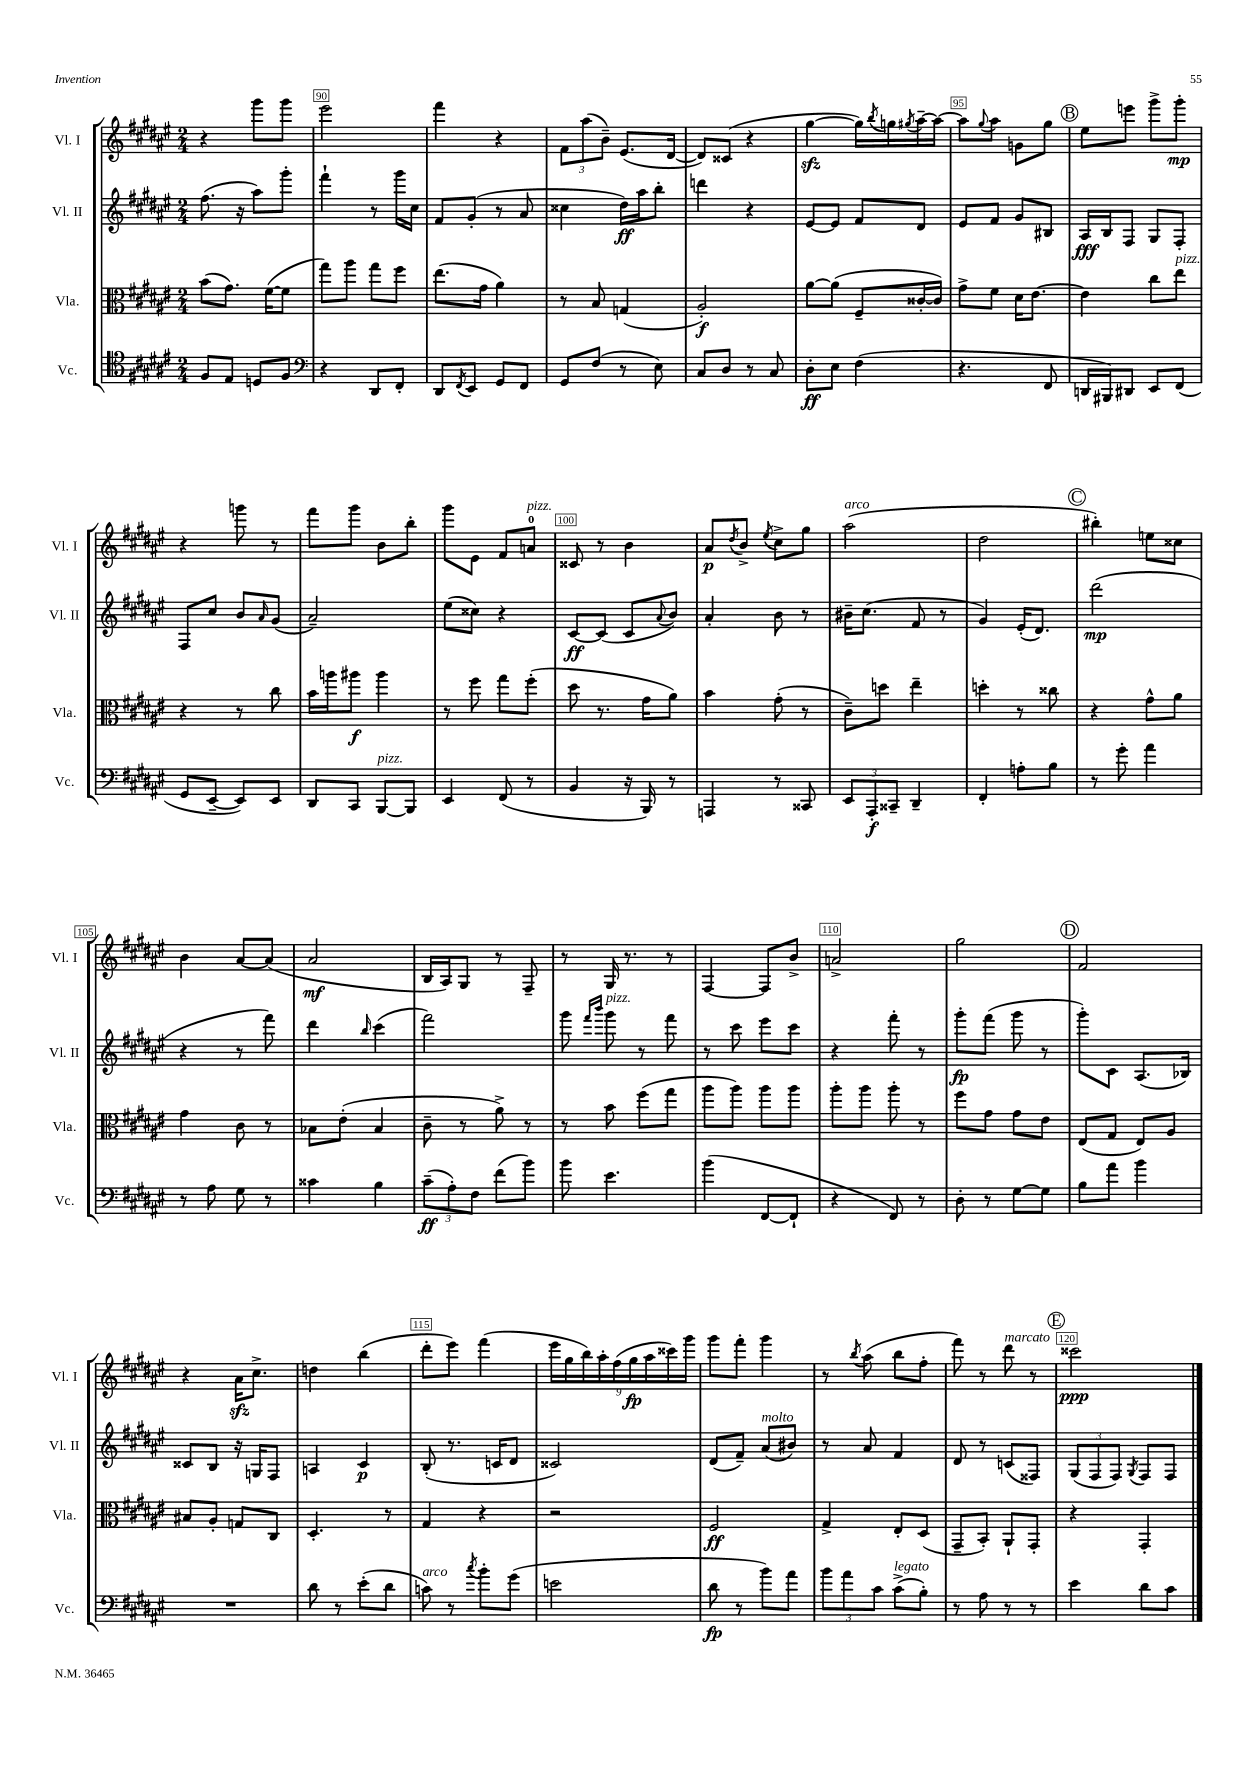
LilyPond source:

<<
\new StaffGroup <<
\new Staff = "s0" \with { instrumentName = "Vl. I" shortInstrumentName = "Vl. I" } {
    \clef treble \key fis \major \numericTimeSignature \time 2/4
    r4 gis'''8 gis'''8 |
    eis'''2 |
    fis'''4 r4 |
    \tuplet 3/2 { fis'8 ais''8( b'8--) } eis'8.( dis'16~ |
    dis'8) cisis'8( r4 |
    gis''4~\sfz gis''16) \acciaccatura { b''8 } g''16 \acciaccatura { gis''8 } ais''16~-- ais''16~ |
    ais''8 \appoggiatura { gis''8 } ais''8 g'8 gis''8 |
    \mark \markup { \circle "B" } eis''8 e'''8 gis'''8-> gis'''8-.\mp |
    r4 g'''8 r8 |
    fis'''8 gis'''8 b'8 b''8-. |
    gis'''8 eis'8 fis'8 a'8-0^\markup { \italic "pizz." } |
    cisis'8 r8 b'4 |
    ais'8\p \acciaccatura { dis''8 } b'8-> \acciaccatura { eis''8 } cis''8-> gis''8 |
    ais''2^\markup { \italic "arco" }( |
    dis''2 |
    \mark \markup { \circle "C" } bis''4-.) e''8 cisis''8 |
    b'4 ais'8~ ais'8( |
    ais'2\mf |
    b16 ais16) gis8 r8 fis8-- |
    r8 gis16 r8. r8 |
    fis4~ fis8 b'8-> |
    a'2-> |
    gis''2 |
    \mark \markup { \circle "D" } fis'2 |
    r4 ais'16\sfz cis''8.-> |
    d''4 b''4( |
    dis'''8-. eis'''8) fis'''4( |
    \tuplet 9/8 { eis'''16 gis''16 b''16) ais''16-. fis''16( gis''16\fp ais''16 cisis'''16) gis'''16 } |
    gis'''8 fis'''8-. gis'''4 |
    r8 \acciaccatura { b''8 } ais''8( b''8 fis''8-. |
    fis'''8) r8 dis'''8^\markup { \italic "marcato" } r8 |
    \mark \markup { \circle "E" } cisis'''2\ppp \bar "|." |
}
\new Staff = "s1" \with { instrumentName = "Vl. II" shortInstrumentName = "Vl. II" } {
    \clef treble \key fis \major \numericTimeSignature \time 2/4
    fis''8.( r16 ais''8) gis'''8-. |
    fis'''4-! r8 gis'''16 cis''16 |
    fis'8 gis'8-.( r8 ais'8 |
    cisis''4 dis''16\ff) ais''16 b''8-. |
    d'''4 r4 |
    eis'8~ eis'8 fis'8 dis'8 |
    eis'8 fis'8 gis'8 bis8 |
    \mark \markup { \circle "B" } ais16\fff b16 fis8 gis8 fis8-. |
    fis8 cis''8 b'8 \grace { ais'16 } gis'8( |
    ais'2--) |
    eis''8( cisis''8) r4 |
    cis'8~\ff cis'8( cis'8 \appoggiatura { ais'8 } b'8) |
    ais'4-. b'8 r8 |
    bis'16-- cis''8.( fis'8 r8 |
    gis'4) eis'16-.( dis'8.) |
    \mark \markup { \circle "C" } dis'''2\mp( |
    r4 r8 fis'''8) |
    dis'''4 \grace { b''16 } cis'''4( |
    fis'''2) |
    gis'''8 \grace { fis'''16 b'''16 } gis'''8^\markup { \italic "pizz." } r8 fis'''8 |
    r8 cis'''8 eis'''8 cis'''8 |
    r4 fis'''8-. r8 |
    gis'''8-.\fp fis'''8( gis'''8 r8 |
    \mark \markup { \circle "D" } gis'''8-.) cis'8 ais8.( bes16) |
    cisis'8 b8 r16 g16 fis8 |
    a4 cis'4\p |
    b8-.( r8. c'16 dis'8 |
    cisis'2) |
    dis'8( fis'8--) ais'8^\markup { \italic "molto" }( bis'8) |
    r8 ais'8 fis'4 |
    dis'8 r8 c'8( fisis8) |
    \mark \markup { \circle "E" } \tuplet 3/2 { gis8( fis8 fis8) } \acciaccatura { gis8 } fis8 fis8 \bar "|." |
}
\new Staff = "s2" \with { instrumentName = "Vla." shortInstrumentName = "Vla." } {
    \clef alto \key fis \major \numericTimeSignature \time 2/4
    b'8( gis'8.) fis'16~( fis'8 |
    gis''8) ais''8 gis''8 fis''8 |
    eis''8.( gis'16 ais'4) |
    r8 b8 g4( |
    ais2-.\f) |
    ais'8~ ais'8( fis8-- cisis'16~-. cisis'16) |
    gis'8-> fis'8 dis'16 eis'8.~ |
    \mark \markup { \circle "B" } eis'4 cis''8 eis''8^\markup { \italic "pizz." } |
    r4 r8 cis''8 |
    b'16 a''16 ais''8\f ais''4 |
    r8 fis''8 gis''8 fis''8-.( |
    dis''8 r8. gis'16 ais'8) |
    b'4 gis'8-.( r8 |
    cis'8--) d''8 eis''4-- |
    d''4-. r8 cisis''8 |
    \mark \markup { \circle "C" } r4 gis'8-^ ais'8 |
    gis'4 cis'8 r8 |
    bes8 eis'8-.( bes4 |
    cis'8-- r8 ais'8->) r8 |
    r8 b'8 fis''8( gis''8 |
    ais''8 ais''8) ais''8 ais''8 |
    ais''8-. ais''8 ais''8-. r8 |
    fis''8 gis'8 gis'8 eis'8 |
    \mark \markup { \circle "D" } eis8( gis8 eis8) ais8 |
    bis8 ais8-. g8 cis8 |
    dis4.-. r8 |
    gis4 r4 |
    r2 |
    fis2\ff |
    gis4-> eis8-. dis8( |
    gis,8-- b,8-.) ais,8-! gis,8-. |
    \mark \markup { \circle "E" } r4 gis,4-. \bar "|." |
}
\new Staff = "s3" \with { instrumentName = "Vc." shortInstrumentName = "Vc." } {
    \clef tenor \key fis \major \numericTimeSignature \time 2/4
    fis8 eis8 d8 fis8 |
    \clef bass r4 dis,8 fis,8-. |
    dis,8 \acciaccatura { fis,8 } eis,8 gis,8 fis,8 |
    gis,8 fis8( r8 eis8) |
    cis8 dis8 r8 cis8 |
    dis8-.\ff eis8 fis4( |
    r4. fis,8 |
    \mark \markup { \circle "B" } d,16 bis,,16) dis,8 eis,8 fis,8( |
    gis,8 eis,8~-- eis,8) eis,8 |
    dis,8 cis,8 b,,8~^\markup { \italic "pizz." } b,,8 |
    eis,4 fis,8( r8 |
    b,4 r16 b,,16) r8 |
    a,,4 r8 cisis,8 |
    \tuplet 3/2 { eis,8 ais,,8-.\f cisis,8-- } dis,4-- |
    fis,4-. a8-. b8 |
    \mark \markup { \circle "C" } r8 gis'8-. ais'4 |
    r8 ais8 gis8 r8 |
    cisis'4 b4 |
    \tuplet 3/2 { cis'8--\ff( ais8-.) fis8 } fis'8( b'8) |
    b'8 eis'4. |
    b'4( fis,8~ fis,8-! |
    r4 fis,8) r8 |
    dis8-. r8 gis8~ gis8 |
    \mark \markup { \circle "D" } b8 ais'8 b'4 |
    R2 |
    dis'8 r8 eis'8-.( dis'8 |
    c'8^\markup { \italic "arco" }) r8 \acciaccatura { cis''8 } b'8-. gis'8( |
    e'2 |
    dis'8\fp r8 b'8) ais'8 |
    \tuplet 3/2 { b'8 ais'8 cis'8 } cis'8->^\markup { \italic "legato" }( b8-.) |
    r8 ais8 r8 r8 |
    \mark \markup { \circle "E" } eis'4 dis'8 cis'8 \bar "|." |
}
>>
>>
\layout { \context { \Score currentBarNumber = #89 \override BarNumber.break-visibility = ##(#f #t #t) barNumberVisibility = #(every-nth-bar-number-visible 5) \override BarNumber.stencil = #(make-stencil-boxer 0.1 0.3 ly:text-interface::print) } }
